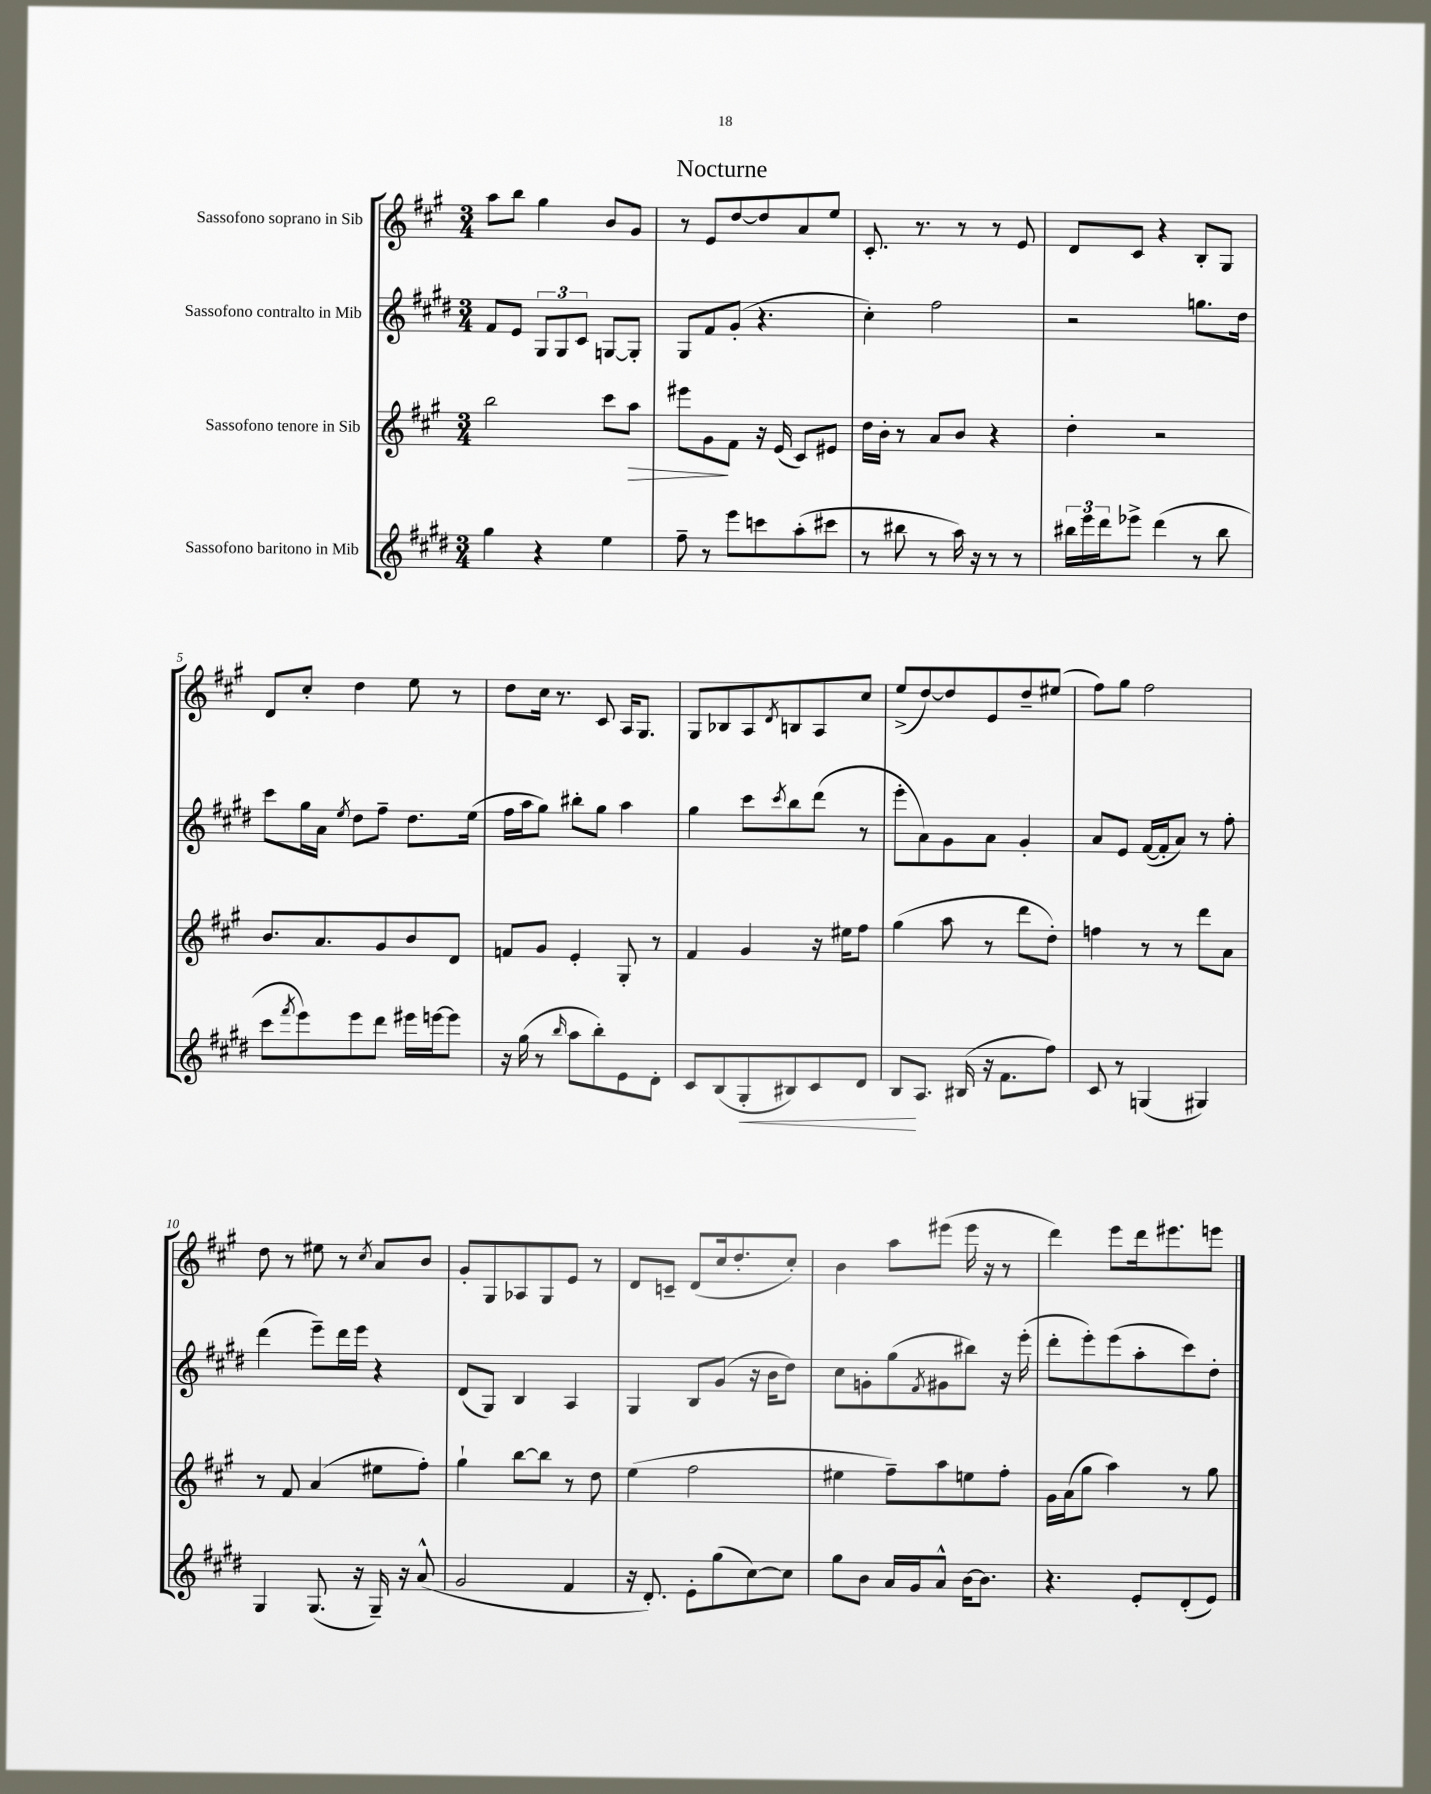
\header { title = "Nocturne" }
<<
\new StaffGroup <<
\new Staff = "s0" \with { instrumentName = "Sassofono soprano in Sib" } {
    \clef treble \key a \major \numericTimeSignature \time 3/4
    a''8 b''8 gis''4 b'8 gis'8 |
    r8 e'8 d''8~ d''8 a'8 e''8 |
    cis'8.-. r8. r8 r8 e'8 |
    d'8 cis'8 r4 b8-. gis8 |
    d'8 cis''8-. d''4 e''8 r8 |
    d''8 cis''16 r8. cis'8 a16 gis8. |
    gis8 bes8 a8 \acciaccatura { d'8 } b8 a8 cis''8 |
    e''8->( d''8~) d''8 e'8 d''8-- eis''8( |
    fis''8) gis''8 fis''2 |
    d''8 r8 eis''8 r8 \acciaccatura { cis''8 } a'8 b'8 |
    gis'8-. gis8 aes8 gis8 e'8 r8 |
    d'8 c'8-- d'8( cis''16 d''8.-. cis''8-.) |
    b'4 a''8 eis'''8( eis'''16 r16 r8 |
    d'''4) e'''8 d'''16 eis'''8. e'''8 \bar "|." |
}
\new Staff = "s1" \with { instrumentName = "Sassofono contralto in Mib" } {
    \clef treble \key e \major \numericTimeSignature \time 3/4
    fis'8 e'8 \tuplet 3/2 { gis8 gis8 cis'8 } g8~ g8-. |
    gis8 fis'8 gis'8-.( r4. |
    cis''4-.) fis''2 |
    r2 g''8. dis''16 |
    cis'''8 gis''16 a'16 \acciaccatura { e''8 } dis''8 fis''8-- dis''8. e''16( |
    fis''16 a''16 gis''8) bis''8-. gis''8 a''4 |
    gis''4 cis'''8 \acciaccatura { cis'''8 } b''8 dis'''8( r8 |
    e'''8-. a'8) gis'8 a'8 gis'4-. |
    a'8 e'8 fis'16~( fis'16-. a'8) r8 fis''8-. |
    dis'''4( e'''8--) dis'''16 e'''16 r4 |
    dis'8( gis8) b4 a4 |
    gis4 b8 gis'8( r16 b'16 dis''8) |
    cis''8 g'8-. gis''8( \acciaccatura { fis'8 } gis'8 bis''8) r16 e'''16-.( |
    dis'''8-. e'''8-.) e'''8( a''8-. cis'''8) dis''8-. \bar "|." |
}
\new Staff = "s2" \with { instrumentName = "Sassofono tenore in Sib" } {
    \clef treble \key a \major \numericTimeSignature \time 3/4
    b''2 cis'''8 a''8\> |
    eis'''8 gis'8\! fis'8 r16 e'16( cis'8) eis'8 |
    d''16 b'16-. r8 a'8 b'8 r4 |
    d''4-. r2 |
    b'8. a'8. gis'8 b'8 d'8 |
    f'8 gis'8 e'4-. gis8-. r8 |
    fis'4 gis'4 r16 eis''16 fis''8 |
    gis''4( a''8 r8 d'''8 d''8-.) |
    f''4 r8 r8 d'''8 a'8 |
    r8 fis'8 a'4( eis''8 fis''8-.) |
    gis''4-! b''8~ b''8 r8 d''8 |
    e''4( fis''2 |
    eis''4 fis''8--) a''8 e''8 fis''8-. |
    gis'16 a'16( gis''8 a''4) r8 gis''8 \bar "|." |
}
\new Staff = "s3" \with { instrumentName = "Sassofono baritono in Mib" } {
    \clef treble \key e \major \numericTimeSignature \time 3/4
    gis''4 r4 e''4 |
    fis''8-- r8 e'''8 c'''8 a''8-.( cis'''8 |
    r8 bis''8 r8 a''16) r16 r8 r8 |
    \tuplet 3/2 { bis''16 e'''16 dis'''16 } ees'''8-> dis'''4( r8 bis''8 |
    cis'''8 \acciaccatura { fis'''8 } e'''8) e'''8 dis'''8 eis'''16 e'''16~ e'''8 |
    r16 gis''16( r8 \grace { b''16 } a''8 b''8-.) e'8 dis'8-. |
    cis'8 b8( gis8-.\< bis8) cis'8 dis'8 |
    b8\! a8. bis16( r16 fis'8. fis''8) |
    cis'8 r8 g4( gis4) |
    gis4 gis8.( r16 gis16--) r16 a'8-^( |
    gis'2 fis'4 |
    r16 dis'8.-.) e'8-. gis''8( cis''8~) cis''8 |
    gis''8 b'8 a'16 gis'16 a'8-^ b'16~ b'8. |
    r4. e'8-. dis'8-.( e'8) \bar "|." |
}
>>
>>
